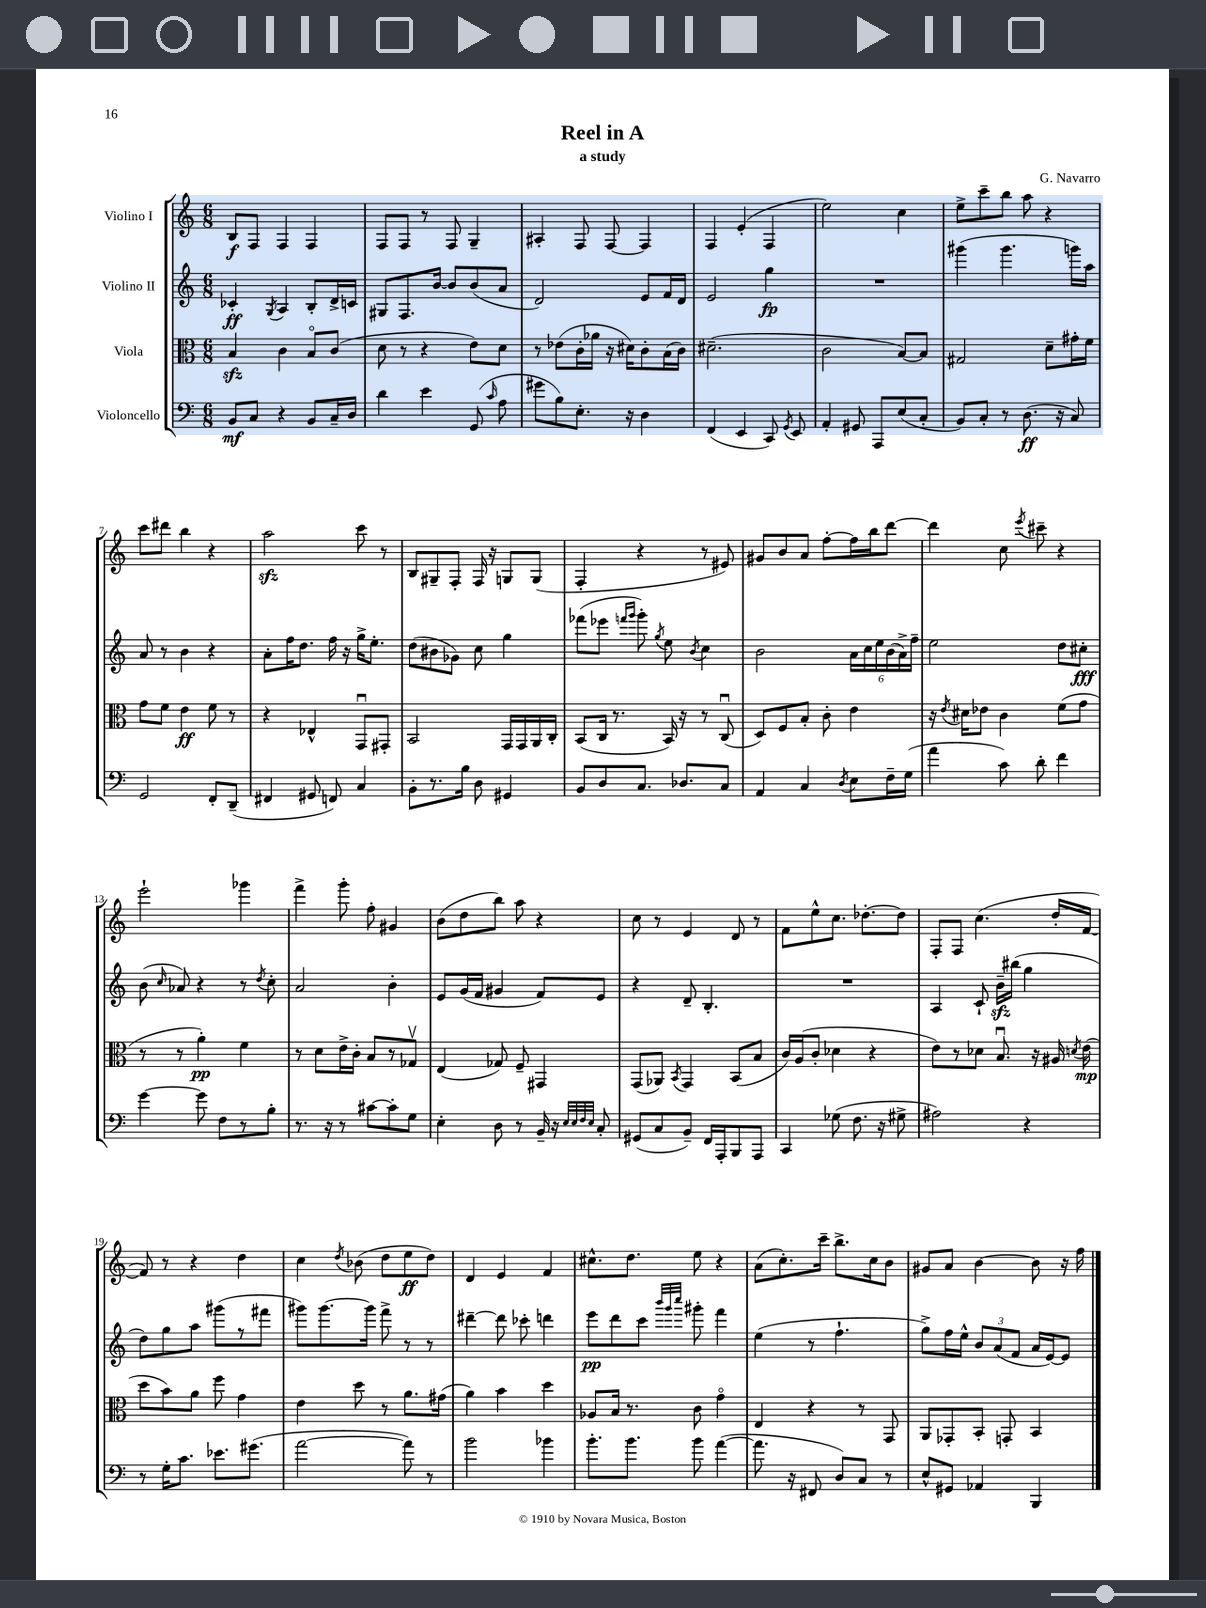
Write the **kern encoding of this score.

**kern	**dynam	**kern	**dynam	**kern	**dynam	**kern	**dynam
*part4	*part4	*part3	*part3	*part2	*part2	*part1	*part1
*staff4	*staff4	*staff3	*staff3	*staff2	*staff2	*staff1	*staff1
*I"Violoncello	*	*I"Viola	*	*I"Violino II	*	*I"Violino I	*
*clefF4	*	*clefC3	*	*clefG2	*	*clefG2	*
*k[]	*	*k[]	*	*k[]	*	*k[]	*
*M6/8	*	*M6/8	*	*M6/8	*	*M6/8	*
=1	=1	=1	=1	=1	=1	=1	=1
8BB/L	mf	4Bzz/	.	4c-X'/	ff	8B/L	f
8C/J	.	.	.	.	.	8F/J	.
.	.	.	.	8qG/	.	.	.
4r	.	4c\	.	4A/	.	4F/	.
8BB/L	.	8B/L	.	8B'/L	.	4F/	.
16C~/L	.	(8c/J	.	16d^/L	.	.	.
16D/JJ	.	.	.	16cn/JJ	.	.	.
=2	=2	=2	=2	=2	=2	=2	=2
4d\	.	8d\	.	8G#X/L	.	8F/L	.
.	.	8r	.	8.F/	.	8F/J	.
4e\	.	4r	.	.	.	8r	.
.	.	.	.	[16b/Jk	.	.	.
.	.	.	.	8b/L]	.	8F/	.
(8GG/	.	8e\L)	.	(8b/	.	4G~/	.
16qqc/	.	.	.	.	.	.	.
8A\	.	8d\J	.	8a/J	.	.	.
=3	=3	=3	=3	=3	=3	=3	=3
8g#X\L	.	8r	.	2d/)	.	4A#X'/	.
8B\)	.	(8e-X\L	.	.	.	.	.
8.E'\J	.	16c'\L	.	.	.	8F/	.
.	.	16a-X\JJ	.	.	.	.	.
.	.	16r	.	.	.	[8F/	.
16r	.	16d#X\KL)	.	.	.	.	.
4D\	.	8c'\	.	8e/L	.	4F/]	.
.	.	(16B\L	.	16f/L	.	.	.
.	.	16c\JJ)	.	16d/JJ	.	.	.
=4	=4	=4	=4	=4	=4	=4	=4
(4FF/	.	(2.d#X~\	.	2e/	.	4F/	.
4EE/	.	.	.	.	.	(4e'/	.
8CC/)	.	.	.	4gg\	fp	4F/	.
8qGG/	.	.	.	.	.	.	.
8EE/	.	.	.	.	.	.	.
=5	=5	=5	=5	=5	=5	=5	=5
4AA'/	.	2c\	.	2.r	.	2ee\)	.
8GG#X/	.	.	.	.	.	.	.
8AAA/L	.	.	.	.	.	.	.
(8E/	.	[8B/L)	.	.	.	4cc\	.
8C'/J	.	8B/J]	.	.	.	.	.
=6	=6	=6	=6	=6	=6	=6	=6
8BB/L)	.	2G#X/	.	(4ggg#X\	.	8ee^\L	.
8C'/J	.	.	.	.	.	8ccc~\	.
8r	.	.	.	4.ggg#\	.	8bb\J	.
(8.D\	ff	.	.	.	.	8aa\	.
.	.	8d~\L	.	.	.	4r	.
16r	.	.	.	.	.	.	.
8C/)	.	16g#X'\L	.	16gggn\LL)	.	.	.
.	.	16f\JJ	.	16aa\JJ	.	.	.
!!LO:LB:g=z
=7	=7	=7	=7	=7	=7	=7	=7
2GG/	.	8g\L	.	8a/	.	8ccc\L	.
.	.	8f\J	.	8r	.	8ddd#X\J	.
.	.	4e\	ff	4b\	.	4bb\	.
8FF'/L	.	8f\	.	4r	.	4r	.
(8DD~/J	.	8r	.	.	.	.	.
=8	=8	=8	=8	=8	=8	=8	=8
4FF#X/	.	4r	.	8a'\L	.	2aazz\	.
.	.	.	.	16ff\K	.	.	.
.	.	.	.	8.dd\J	.	.	.
8GG#X/	.	4E-X^^/	.	.	.	.	.
8FFn/)	.	.	.	16ff\	.	.	.
.	.	.	.	16r	.	.	.
4C/	.	8GGu/L	.	16gg^\KL	.	8ccc\	.
.	.	.	.	8.ee'\J	.	.	.
.	.	8GG#X'/J	.	.	.	8r	.
=9	=9	=9	=9	=9	=9	=9	=9
8BB'\L	.	2BB/	.	(8dd\L	.	8B/L	.
8.r	.	.	.	8b#X\	.	8G#X~/	.
.	.	.	.	8g-X\J)	.	8F'/J	.
16B\Jk	.	.	.	.	.	.	.
8D\	.	.	.	8cc\	.	16F/	.
.	.	.	.	.	.	16r	.
4GG#X/	.	16GG/LL	.	4gg\	.	8Gn/L	.
.	.	16GG/	.	.	.	.	.
.	.	16AA/	.	.	.	(8G/J	.
.	.	16C'/JJ	.	.	.	.	.
=10	=10	=10	=10	=10	=10	=10	=10
8BB/L	.	(8BB/L	.	(8fff-X\L	.	4F'/	.
8D/	.	16C/Jk	.	8eee-X\J	.	.	.
.	.	8.r	.	.	.	.	.
.	.	.	.	16qqfffn/LL	.	.	.
.	.	.	.	16qqggg/JJ	.	.	.
8.C/J	.	.	.	8ggg'\)	.	4r	.
.	.	.	.	8qgg/	.	.	.
.	.	16BB/)	.	8ee\	.	.	.
8.D-X/L	.	16r	.	.	.	.	.
.	.	.	.	8qb/	.	.	.
.	.	8r	.	4cc\	.	8r	.
8C/J	.	(8Cu/	.	.	.	8e#X/)	.
=11	=11	=11	=11	=11	=11	=11	=11
4AA/	.	8D/L)	.	2b\	.	8g#X/L	.
.	.	8F/	.	.	.	8b/	.
4C/	.	8B'/J	.	.	.	8a/J	.
.	.	8c'\	.	.	.	[8ff'\L	.
8qD/	.	.	.	.	.	.	.
8E\L	.	4e\	.	24a\LL	.	16ff\L]	.
.	.	.	.	24cc\	.	.	.
.	.	.	.	.	.	16bb\J	.
.	.	.	.	24ee\	.	.	.
16F~\L	.	.	.	(24b\	.	[8ddd\J	.
.	.	.	.	24a^\)	.	.	.
(16G\JJ	.	.	.	.	.	.	.
.	.	.	.	24ff~\JJ	.	.	.
=12	=12	=12	=12	=12	=12	=12	=12
4a\	.	16r	.	2ee\	.	4ddd\]	.
.	.	8qe/	.	.	.	.	.
.	.	16d#X\KL	.	.	.	.	.
.	.	8e-X\J	.	.	.	.	.
8c\)	.	4c\	.	.	.	8cc\	.
.	.	.	.	.	.	8qeee/	.
8d'\	.	.	.	.	.	8ccc#X~\	.
4f\	.	(8f\L	.	8dd\L	.	4r	.
.	.	8g\J	.	8cc#X'\J	fff	.	.
!!LO:LB:g=z
=13	=13	=13	=13	=13	=13	=13	=13
[4g\	.	8r	.	(8b\	.	2eee`\	.
.	.	.	.	16qqcc/	.	.	.
.	.	8r	.	8a-X/)	.	.	.
8g\]	.	4a'\)	pp	4r	.	.	.
8F\L	.	.	.	.	.	.	.
8r	.	4f\	.	8r	.	4ggg-X\	.
.	.	.	.	8qdd/	.	.	.
8B'\J	.	.	.	8cc'\	.	.	.
=14	=14	=14	=14	=14	=14	=14	=14
8.r	.	8r	.	2a/	.	4fff^\	.
.	.	8d\L	.	.	.	.	.
16r	.	.	.	.	.	.	.
8r	.	16e^\L	.	.	.	8ggg'\	.
.	.	16c'\JJ	.	.	.	.	.
[8c#X\L	.	8B/L	.	.	.	8ff'\	.
8c#'\]	.	8r	.	4b'\	.	4g#X/	.
8G\J	.	8G-Xv/J	.	.	.	.	.
=15	=15	=15	=15	=15	=15	=15	=15
4E'\	.	(4E/	.	8e/L	.	(8b\L	.
.	.	.	.	(16g/L	.	8dd\	.
.	.	.	.	16f/JJ	.	.	.
8D\	.	8G-X/)	.	4g#X/	.	8bb\J)	.
8r	.	8F~/	.	.	.	8aa\	.
16BB~/	.	4GG#X/	.	8f/L)	.	4r	.
16r	.	.	.	.	.	.	.
32qqE/LLL	.	.	.	.	.	.	.
32qqE/	.	.	.	.	.	.	.
32qqF/	.	.	.	.	.	.	.
32qqE/JJJ	.	.	.	.	.	.	.
8C'/	.	.	.	8e/J	.	.	.
=16	=16	=16	=16	=16	=16	=16	=16
(8GG#X/L	.	(8GG/L	.	4r	.	8cc\	.
8C/	.	8AA-X/J)	.	.	.	8r	.
.	.	8qBB/	.	.	.	.	.
8BB~/J)	.	4GG/	.	8d~/	.	4e/	.
16FF/LL	.	.	.	4.B'/	.	.	.
16AAA'/J	.	.	.	.	.	.	.
8BBB/	.	(8BB/L	.	.	.	8d/	.
8AAA/J	.	8B/J	.	.	.	8r	.
=17	=17	=17	=17	=17	=17	=17	=17
4CC/	.	16c/LL)	.	2.r	.	8f\L	.
.	.	(16A/J	.	.	.	.	.
.	.	8c'/J	.	.	.	8ee^^\	.
(8G-X\	.	4d-X\	.	.	.	8.cc\J	.
8.F\	.	.	.	.	.	.	.
.	.	.	.	.	.	[8.dd-X'\L	.
.	.	4r	.	.	.	.	.
16r	.	.	.	.	.	.	.
8G#X^\	.	.	.	.	.	8dd-\J]	.
=18	=18	=18	=18	=18	=18	=18	=18
2A#X\)	.	8e\L)	.	4A/	.	8F'/L	.
.	.	8r	.	.	.	8F/J	.
.	.	8d-X\J	.	8c`/	.	(4.cc\	.
.	.	8.Bu/	.	16bzz~\LL	.	.	.
.	.	.	.	(16bb#X\JJ	.	.	.
4r	.	.	.	4gg\	.	.	.
.	.	16r	.	.	.	.	.
.	.	16A#X/	.	.	.	16dd'/LL	.
.	.	8qdn/	.	.	.	.	.
.	.	(16e\	mp	.	.	[16f/JJ	.
!!LO:LB:g=z
=19	=19	=19	=19	=19	=19	=19	=19
8r	.	8dd\L	.	8dd\L)	.	8f/])	.
16G'\KL	.	8b\)	.	8gg\	.	8r	.
8.c\J	.	.	.	.	.	.	.
.	.	8a\J	.	8aa\J	.	4r	.
8.e-X\L	.	8ff\	.	(8ggg#X\L	.	.	.
.	.	4g\	.	8r	.	4dd\	.
(8.g#X\J	.	.	.	.	.	.	.
.	.	.	.	8fff#X\J	.	.	.
=20	=20	=20	=20	=20	=20	=20	=20
[2a\	.	4e\	.	8ggg#X\L)	.	4cc\	.
.	.	.	.	[8.ggg#\	.	.	.
.	.	.	.	.	.	8qdd/	.
.	.	8dd\	.	.	.	(8b-X\	.
.	.	.	.	16ggg#\Jk]	.	.	.
.	.	8r	.	8fff^\	.	8dd\L	.
8a\])	.	8.a\L	.	8r	.	8ee\	ff
8r	.	.	.	8r	.	8dd\J)	.
.	.	(16g#X\Jk	.	.	.	.	.
=21	=21	=21	=21	=21	=21	=21	=21
2b\	.	4a\)	.	[4ddd#X~\	.	4d/	.
.	.	4b\	.	8ddd#\]	.	4e/	.
.	.	.	.	8ccc-X'\	.	.	.
4b-X\	.	4dd\	.	4dddn\	.	4f/	.
=22	=22	=22	=22	=22	=22	=22	=22
8.b'\L	.	8A-X/L	.	8eee\L	pp	8.cc#X^^\L	.
.	.	16B/Jk	.	8ddd\	.	.	.
8.b\J	.	8.r	.	.	.	8.dd\J	.
.	.	.	.	8ccc\J	.	.	.
.	.	.	.	32qqbbb/LLL	.	.	.
.	.	.	.	32qqggg/	.	.	.
.	.	.	.	32qqcccc/JJJ	.	.	.
8b\	.	8c\	.	8ggg#X'\	.	8ee\	.
([4a\	.	4g\	.	4fff\	.	4r	.
=23	=23	=23	=23	=23	=23	=23	=23
8.a\]	.	4E/	.	(4ee\	.	(8a\L	.
.	.	.	.	.	.	8.cc'\)	.
16r	.	.	.	.	.	.	.
8FF#X/	.	4r	.	8r	.	.	.
.	.	.	.	.	.	16ccc~\Jk	.
8D/L)	.	.	.	4.ff`\	.	8.bb^\L	.
8C/J	.	8r	.	.	.	.	.
.	.	.	.	.	.	16cc\k	.
8r	.	8GG/	.	.	.	8b\J	.
=24	=24	=24	=24	=24	=24	=24	=24
8E^^/L	.	8AA/L	.	8gg^\L)	.	8g#X/L	.
8GG#X/J	.	8GG-X'/	.	16ff\L	.	8a/J	.
.	.	.	.	16ee^^\JJ	.	.	.
4AA-X/	.	8BB'/J	.	12b/L	.	[4b\	.
.	.	.	.	(12a/	.	.	.
.	.	8GGn'/	.	.	.	.	.
.	.	.	.	12f/J	.	.	.
4BBB/	.	4BB/	.	16a/LL	.	8b\]	.
.	.	.	.	[16e/J)	.	.	.
.	.	.	.	8e/J]	.	16r	.
.	.	.	.	.	.	16ff\	.
==	==	==	==	==	==	==	==
*-	*-	*-	*-	*-	*-	*-	*-
